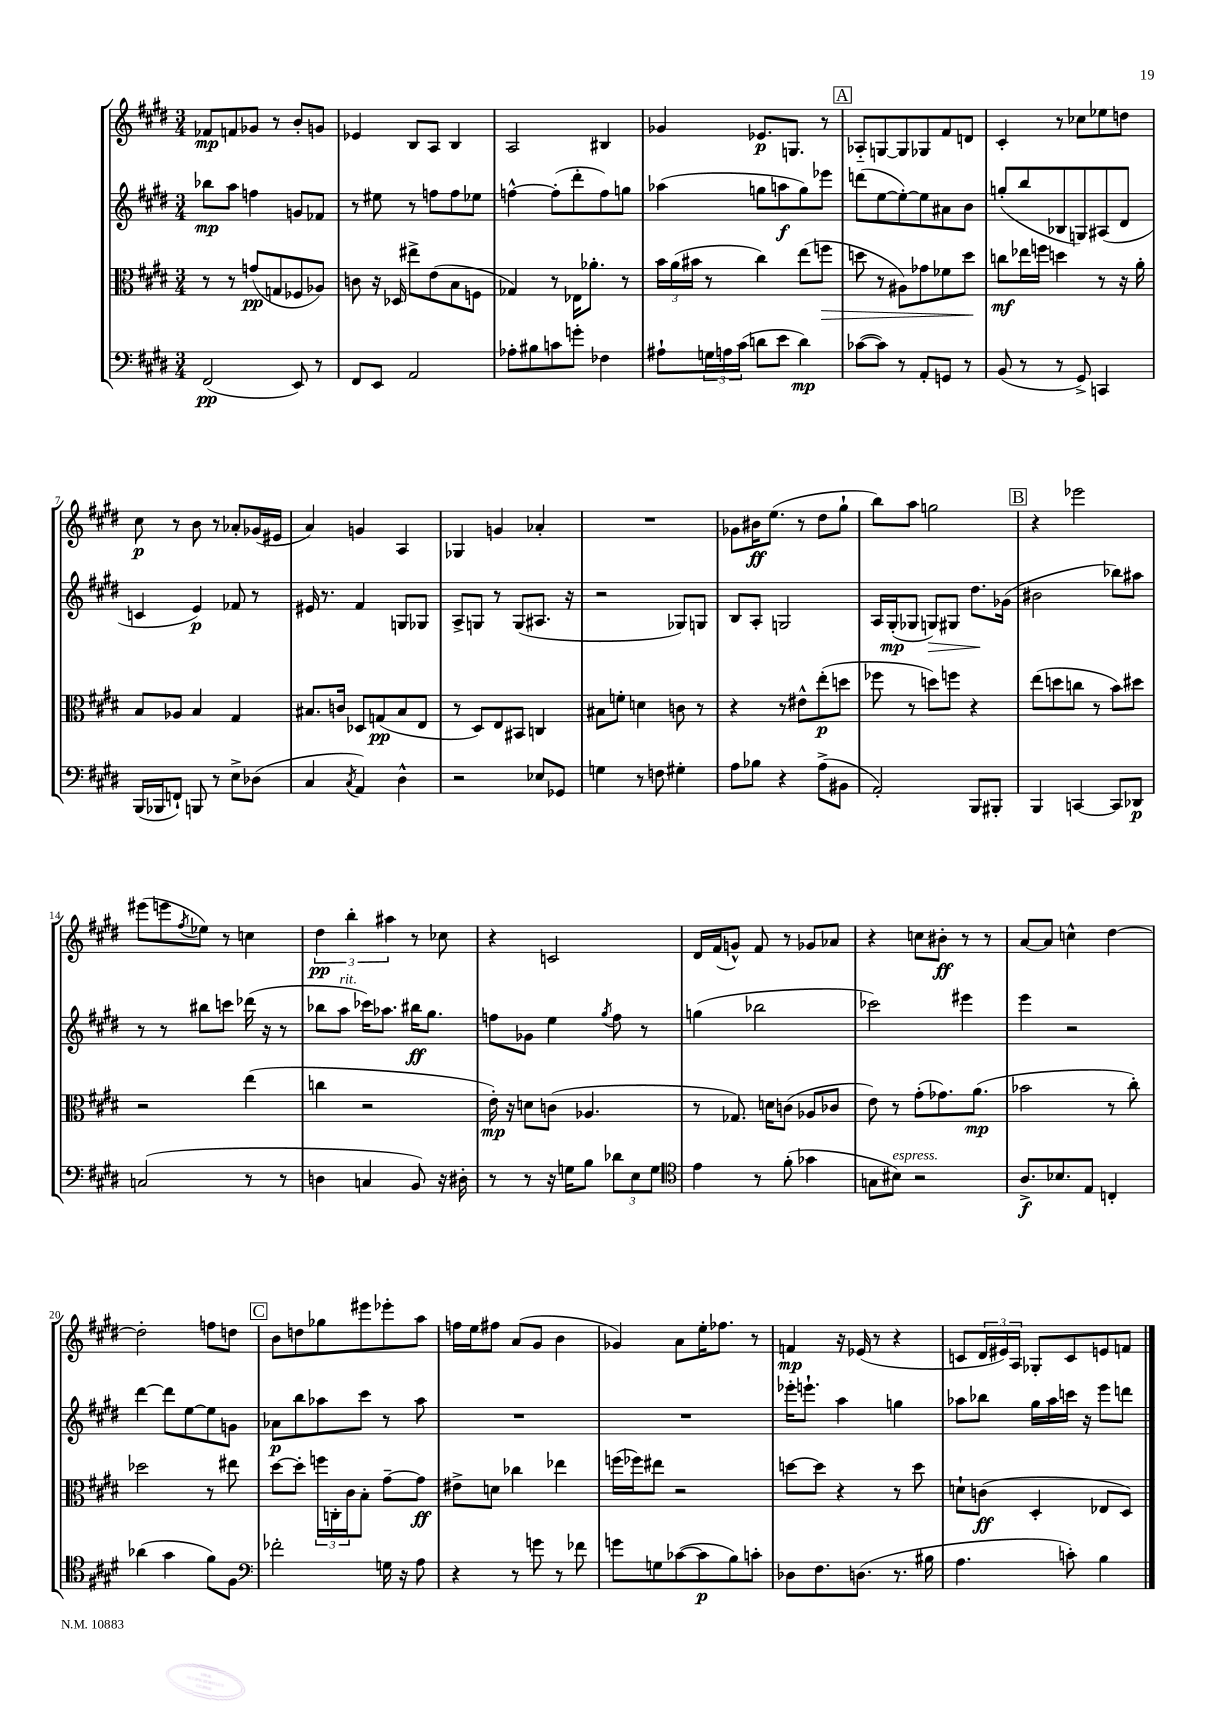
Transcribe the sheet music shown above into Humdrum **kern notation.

**kern	**kern	**kern	**kern
*staff4	*staff3	*staff2	*staff1
*clefF4	*clefC3	*clefG2	*clefG2
*k[f#c#g#d#]	*k[f#c#g#d#]	*k[f#c#g#d#]	*k[f#c#g#d#]
*M3/4	*M3/4	*M3/4	*M3/4
(2FF#/	8r	8bb-\L	8f-/L
.	8r	8aa\J	8f/
.	(8g/L	4ff\	8g-/J
.	8G/	.	8r
8EE/)	8F-/	8g/L	8b'/L
8r	8A-/J)	8f-/J	8g/J
=	=	=	=
8FF#/L	8c\	8r	4e-/
8EE/J	16r	8ee#\	.
.	16D-/	.	.
2AA/	8ee#^\L	8r	8B/L
.	(8e\	8ff\L	8A/J
.	8B\	8ff\	4B/
.	8F\J	8ee-\J	.
=	=	=	=
8A-'\L	4G-/)	[4ff^^\	2A/
8B#\	.	.	.
8c\	8r	(8ff'\]L	.
8g'\J	16E-\LK	8ddd#'\	.
.	8.a-'\J	.	.
4F-\	.	8ff\)	4B#/
.	8r	8gg\J	.
=	=	=	=
8A#`\L	24b\LL	(4aa-\	4g-/
.	(24a\	.	.
.	24b#\JJ	.	.
24G\L	8r	.	.
24A\	.	.	.
(24c#\JJ	.	.	.
8d\L	4cc#\)	8gg\L	8.e-/L
8e\J	.	8aa\	.
.	.	.	8.G/J
4d\)	(8ee\L	8gg\)	.
.	8ff\J	8eee-\J	8r
=	=	=	=
([8c-\L	8dd\	(8ddd\L	8A-'~/L
8c-\]J)	8r	[8ee\	[8G/
8r	8A#\L)	8ee'\_)	8G/]
8AA'/L	8g-\	8ee\]	8G-/
8GG/J	8f-\	8a#\	8f#/
8r	8dd\J	8b\J	8d/J
=	=	=	=
(8BB/	8cc\L	(8gg'/L	4c#'/
8r	16ee-\L	8bb/	.
.	16ff\JJ	.	.
8r	4dd\	8B-/	8r
8GG#^/)	.	8G/)	8cc-\L
4CC/	8r	(8A#/	8ee-\
.	16r	8d#/J	8dd\J
.	16a'\	.	.
=	=	=	=
(16BBB/LL	8B/L	4c/	8cc#\
16BBB-/J	.	.	.
8FF`/J)	8A-/J	.	8r
8BBB/	4B/	4e/)	8b\
8r	.	.	8r
8E^\L	4G#/	8f-/	8a-'/L
(8D-\J	.	8r	(16g-/L
.	.	.	16e#/JJ
=	=	=	=
4C#/	8.B#/L	16e#/	4a/)
.	.	8.r	.
.	16c/Jk	.	.
8qC#/	.	.	.
4AA/)	8D-/L	4f#/	4g/
.	(8G/	.	.
4D#^^\	8B#/	8G/L	4A/
.	8E/J	8G-/J	.
=	=	=	=
2r	8r	8A^/L	4G-/
.	8D#/L)	8G/J	.
.	8E/	8r	4g/
.	8BB#/J	(8G/L	.
8E-/L	4C/	8.A#/J	4a-'/
8GG-/J	.	.	.
.	.	16r	.
=	=	=	=
4G\	8B#\L	2r	2.r
.	8f'\J	.	.
8r	4d\	.	.
8F\	.	.	.
4G#'\	8c\	8G-/L)	.
.	8r	8G/J	.
=	=	=	=
8A\L	4r	8B/L	8g-\L
8B-\J	.	8A'/J	16b#\K
.	.	.	(8.ee\J
4r	8r	2G/	.
.	8e#^^\L	.	8r
(8A^\L	(8ee'\	.	8dd#\L
8BB#\J	8dd\J	.	8gg#`\J
=	=	=	=
2AA'/)	8ff-\	16A/LL	8bb\L)
.	.	(16G#'/J	.
.	8r	8G-/J	8aa\J
.	8dd\L)	8G/L)	2gg\
.	8ff\J	8G#/J	.
8BBB/L	4r	8.dd#\L	.
8BBB#'/J	.	.	.
.	.	(16g-\Jk	.
=	=	=	=
4BBB/	(8ee\L	2b#\	4r
.	8dd\	.	.
[4CC/	8cc\J	.	2eee-\
.	8r	.	.
8CC/]L	8b\L)	8bb-\L)	.
8DD-/J	8dd#\J	8aa#\J	.
=	=	=	=
(2C/	2r	8r	(8eee#\L
.	.	8r	8eee\
.	.	.	8qff#/
.	.	8bb#\L	8ee-\J)
.	.	8ccc\J	8r
8r	(4ee\	(16ddd-\	4cc\
.	.	16r	.
8r	.	8r	.
=	=	=	=
4D\	4cc\	8bb-\L	6dd#\
.	.	8aa\J	.
.	.	.	6bb'\
4C/	2r	16ccc-\LK)	.
.	.	8.aa-\J	.
.	.	.	6aa#\
8BB/)	.	16bb#\LK	8r
.	.	8.gg#\J	.
16r	.	.	8cc-\
16D#'\	.	.	.
=	=	=	=
8r	16e'\)	8ff\L	4r
.	16r	.	.
8r	8d\L	8g-\J	.
16r	(8c\J	4ee\	2c/
16G\LK	.	.	.
8B\J	4.A-/	.	.
.	.	8qgg#/	.
12d-\L	.	8ff\	.
12E\	.	.	.
.	.	8r	.
12G\J	.	.	.
=	=	=	=
*clefC4	*	*	*
4e\	8r	(4gg\	16d#/LL
.	.	.	(16f#/J
.	8.G-/)	.	8g^^/J)
8r	.	2bb-\	8f#/
.	16d\LK	.	.
(8f#'\	(8c\J	.	8r
4g-\	8A-/L	.	8g-/L
.	8c-/J	.	8a-/J
=	=	=	=
8G\L	8e\)	2ccc-\)	4r
8B#\J)	8r	.	.
2r	(8g#'\L	.	8cc\L
.	8.g-\)	.	8b#'\J
.	.	4eee#\	8r
.	(8.a\J	.	.
.	.	.	8r
=	=	=	=
8.A^/L	2b-\	4eee\	[8a/L
.	.	.	8a/]J
8.B-/	.	.	.
.	.	2r	4cc^^\
8E/J	.	.	.
4C'/	8r	.	[4dd#\
.	8cc#'\)	.	.
=	=	=	=
(4a-\	2dd-\	[4ddd#\	2dd#'\]
4g#\	.	8ddd#\]L	.
.	.	[8ee\	.
8f#\L)	8r	8ee\]	8ff\L
8F#\J	8ee#\	8g\J	8dd\J
=	=	=	=
*clefF4	*	*	*
2f-'\	[8dd#\L	8a-\L	8b\L
.	8dd#'\]J	8bb\	8dd\
.	24ff\LL	8aa-\	8gg-\
.	24C'\	.	.
.	24c#\J	.	.
.	8B'\J	8ccc#\J	8eee#\
16G\	[8g#~\L	8r	8eee-'\
16r	.	.	.
8A\	8g#\]J	8aa-\	8aa\J
=	=	=	=
4r	8e#^\L	2.r	16ff\LL
.	.	.	16ee\J
.	8d\J	.	8ff#\J
8r	4cc-\	.	(8a/L
8g\	.	.	8g#/J
8r	4ee-\	.	4b\
8f-\	.	.	.
=	=	=	=
8g\L	(16ff\LL	2.r	4g-/)
.	16ff-\J)	.	.
8G\	8ee#\J	.	.
([8c-\	2r	.	8a\L
8c-\]	.	.	16ee'\K
.	.	.	8.ff-\J
8B\)	.	.	.
8c'\J	.	.	8r
=	=	=	=
8D-\L	[8dd\L	16eee-'\LK	4f/
.	.	8.eee`\J	.
8.F#\	8dd\]J	.	.
.	4r	4aa\	16r
(8.D\J	.	.	(16e-/
.	.	.	8r
8.r	8r	4gg\	4r
.	8dd\	.	.
16B#\	.	.	.
=	=	=	=
4.A\	8d`\L	8aa-\L	8c/L
.	(8c\J	8bb-\J	24d#/L
.	.	.	24e#/)
.	.	.	24A/JJ
.	4D#'/	16gg#\LL	8G-'/L
.	.	16aa-\	.
8c'\)	.	16ccc\JJ	8c/
.	.	16r	.
4B\	8E-/L	8eee\L	8e/
.	8D#/J)	8ddd\J	8f/J
==	==	==	==
*-	*-	*-	*-
